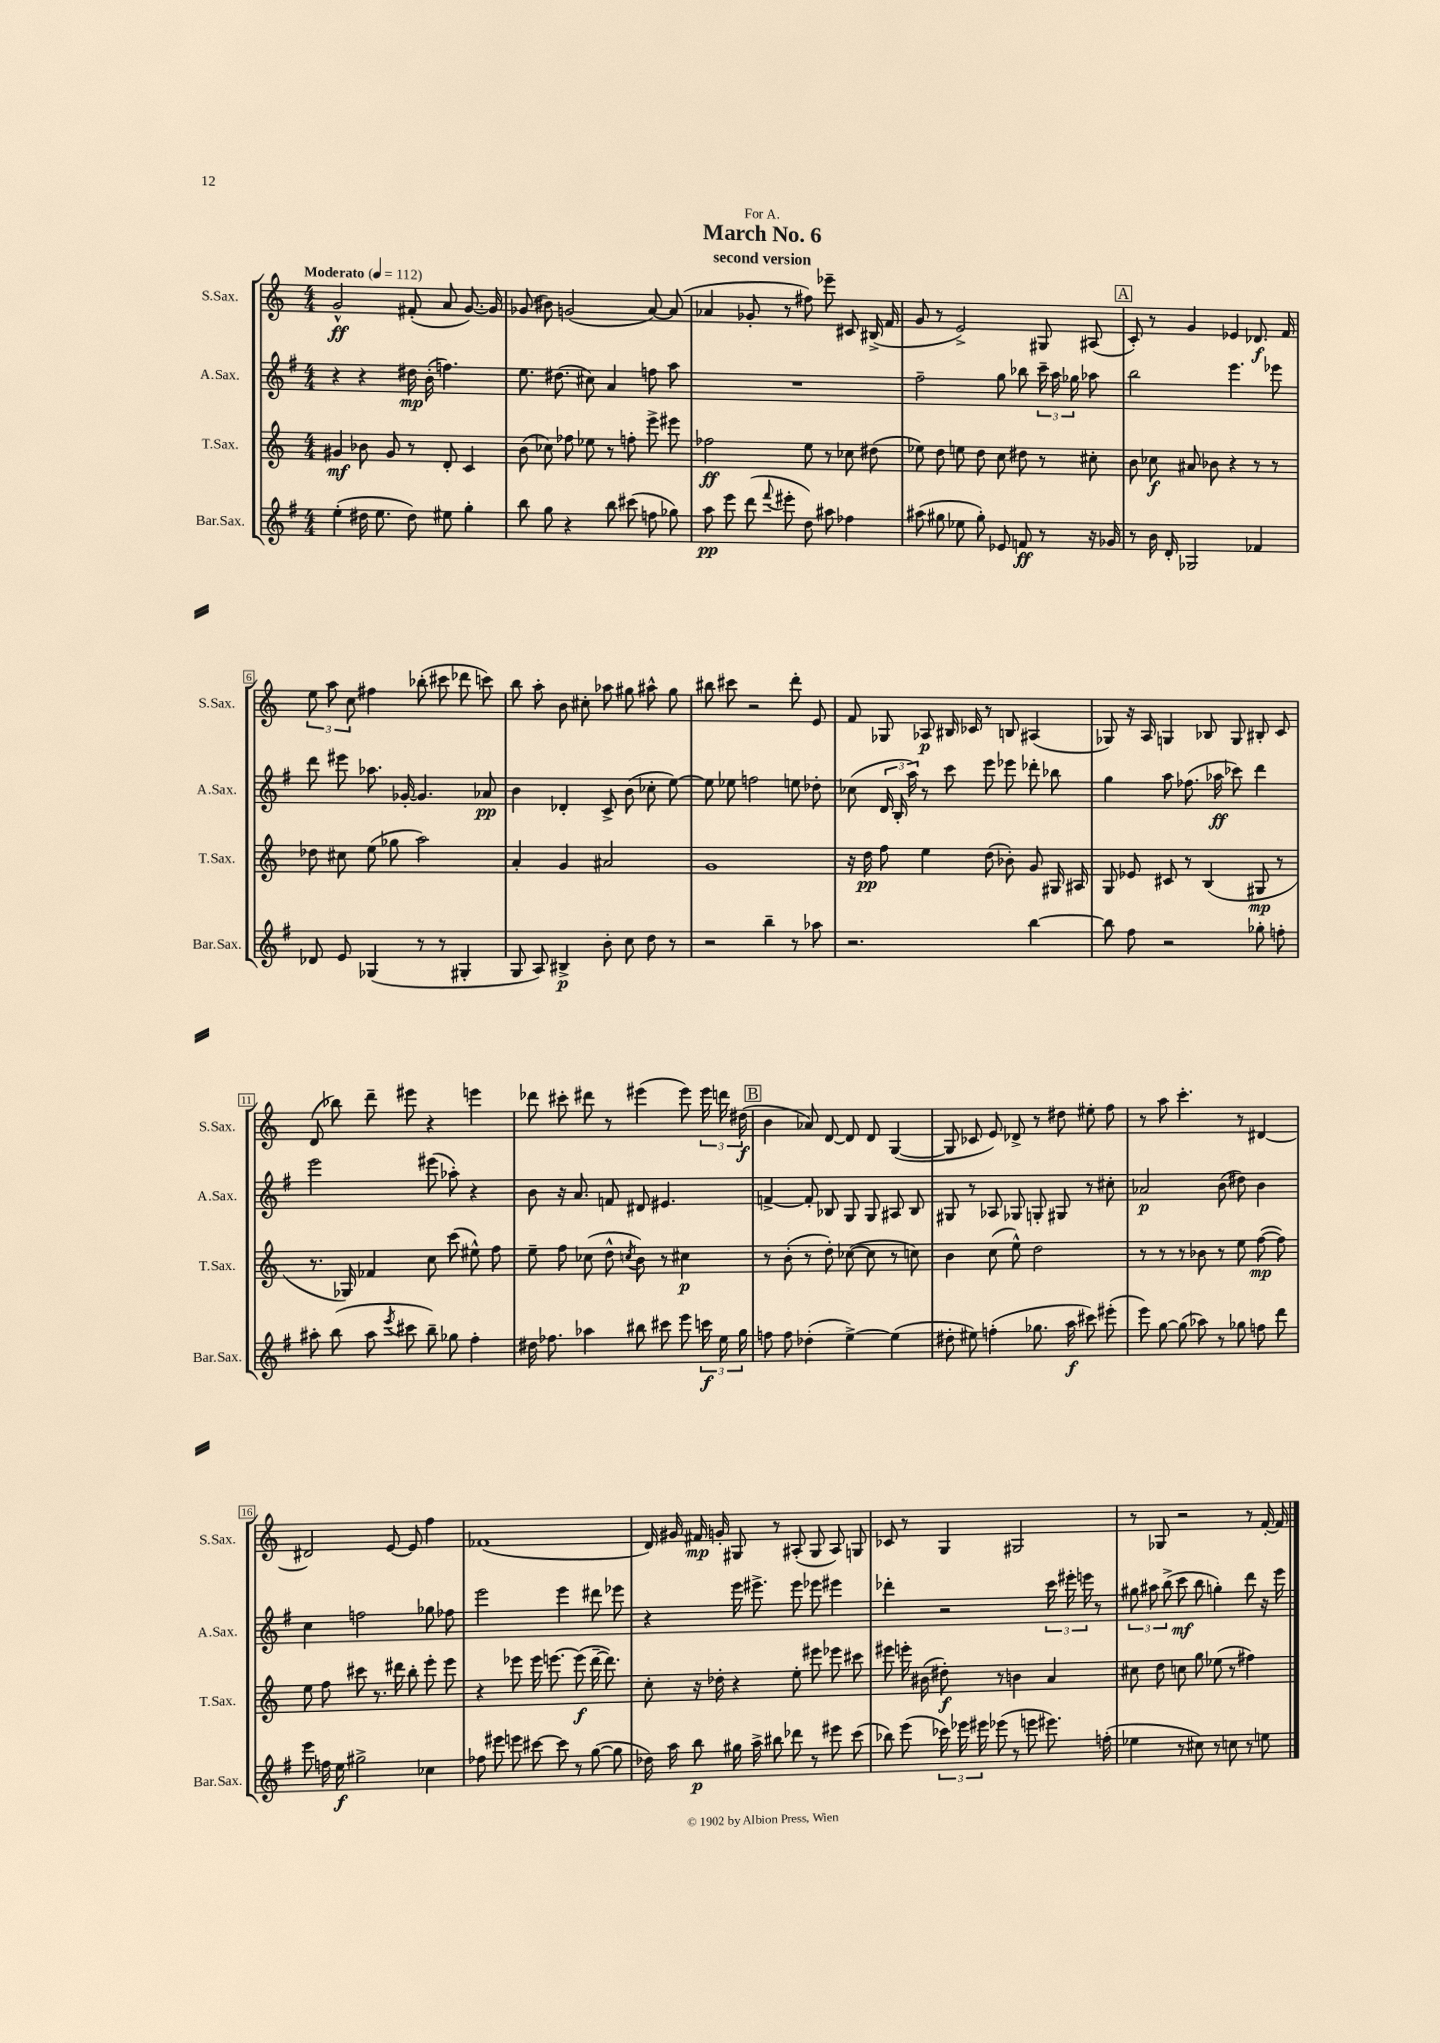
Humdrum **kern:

**kern	**dynam	**kern	**dynam	**kern	**dynam	**kern	**dynam
*part4	*part4	*part3	*part3	*part2	*part2	*part1	*part1
*staff4	*staff4	*staff3	*staff3	*staff2	*staff2	*staff1	*staff1
*I"Bar.Sax.	*	*I"T.Sax.	*	*I"A.Sax.	*	*I"S.Sax.	*
*I'Bar.Sax.	*	*I'T.Sax.	*	*I'A.Sax.	*	*I'S.Sax.	*
*clefG2	*	*clefG2	*	*clefG2	*	*clefG2	*
*k[f#]	*	*k[]	*	*k[f#]	*	*k[]	*
*M4/4	*	*M4/4	*	*M4/4	*	*M4/4	*
*MM112	*	*MM112	*	*MM112	*	*MM112	*
=1	=1	=1	=1	=1	=1	=1	=1
!	!	!	!	!	!	!LO:TX:a:B:t=Moderato	!
(4ee'\	.	4g#X/	mf	4r	.	2g^^/	ff
16dd#X\	.	8b-X\	.	4r	.	.	.
8.ee\	.	.	.	.	.	.	.
.	.	8g#/	.	.	.	.	.
8dd#\)	.	8r	.	16dd#X\	mp	(8f#X'/	.
.	.	.	.	(16b'\	.	.	.
8ee#X\	.	8d'/	.	4.ffn\)	.	8a/	.
4gg'\	.	4c/	.	.	.	[8.g/)	.
.	.	.	.	.	.	16g/]	.
=2	=2	=2	=2	=2	=2	=2	=2
8bb\	.	(8b\	.	8.ee\	.	(8g-X/	.
8gg\	.	8cc-X\)	.	.	.	8b#X\)	.
.	.	.	.	(8.dd#X\	.	.	.
4r	.	8ff-X\	.	.	.	(2gn/	.
.	.	8ee-X\	.	8cc#X\)	.	.	.
8bb\	.	8r	.	4a/	.	.	.
(8ccc#X\	.	8ffn'\	.	.	.	.	.
8ffn\	.	8eee^\	.	8ffn\	.	[8a/)	.
8gg-X\)	.	8eee#X\	.	8aa\	.	(8a/]	.
=3	=3	=3	=3	=3	=3	=3	=3
8aa\	pp	2ff-X\	ff	1r	.	4a-X/	.
8eee\	.	.	.	.	.	.	.
(8ddd\	.	.	.	.	.	8g-X'/	.
8qqfff#/	.	.	.	.	.	.	.
8eee#X'\	.	.	.	.	.	8r	.
8dd\)	.	8ee\	.	.	.	8ff#X\)	.
8aa#X\	.	8r	.	.	.	8eee-X~\	.
4ff-X\	.	8cc-X\	.	.	.	8c#X/	.
.	.	(8dd#X\	.	.	.	(16B#X^/	.
.	.	.	.	.	.	16f/	.
=4	=4	=4	=4	=4	=4	=4	=4
(8aa#X\	.	8ee-X\)	.	2ff#~\	.	8g/	.
8gg#X\	.	8dd\	.	.	.	8r	.
8ee-X\	.	8een\	.	.	.	2e^/)	.
8gg#'\)	.	8dd\	.	.	.	.	.
8e-X/	.	8cc\	.	8gg\	.	.	.
8fn/	ff	8dd#X\	.	8bb-X\	.	.	.
8r	.	8r	.	24ccc~\	.	8G#X/	.
.	.	.	.	24aa\	.	.	.
.	.	.	.	24gg-X\	.	.	.
16r	.	8cc#X'\	.	8aa-X\	.	(8A#X/	.
16g-X/	.	.	.	.	.	.	.
!!LO:REH:place=s1:t=A
=5	=5	=5	=5	=5	=5	=5	=5
8r	.	8b\	.	2bb\	.	8c'/)	.
16b\	.	8cc-X\	f	.	.	8r	.
16d'/	.	.	.	.	.	.	.
2G-X/	.	8a#X/	.	.	.	4g/	.
.	.	8b-X\	.	.	.	.	.
.	.	4r	.	4.eee\	.	4e-X/	.
4f-X/	.	8r	.	.	.	8.d-X/	f
.	.	8r	.	8eee-X\	.	.	.
.	.	.	.	.	.	16f/	.
!!LO:LB:g=z
=6	=6	=6	=6	=6	=6	=6	=6
8d-X/	.	8dd-X\	.	8ddd\	.	12ee\	.
.	.	.	.	.	.	12aa\	.
8e/	.	8cc#X\	.	8eee#X\	.	.	.
.	.	.	.	.	.	12cc\	.
(4G-X/	.	(8ee\	.	8.aa-X\	.	4ff#X\	.
.	.	8gg-X\	.	.	.	.	.
.	.	.	.	[16g-X'/	.	.	.
8r	.	2aa\)	.	4.g-/]	.	(8bb-X'\	.
8r	.	.	.	.	.	8ccc#X\	.
4G#X'/	.	.	.	.	.	8ddd-X\	.
.	.	.	.	8a-X/	pp	8cccn\)	.
=7	=7	=7	=7	=7	=7	=7	=7
8G/	.	4a'/	.	4b\	.	8bb\	.
8A/)	.	.	.	.	.	8aa'\	.
4B#X^/	p	4g/	.	4d-X'/	.	8b\	.
.	.	.	.	.	.	8cc#X'\	.
8b'\	.	2a#X/	.	8c^/	.	8aa-X\	.
8cc\	.	.	.	(8b\	.	8gg#X\	.
8dd\	.	.	.	8cc-X'\	.	8aa#X^^\	.
8r	.	.	.	[8ee\)	.	8gg#\	.
=8	=8	=8	=8	=8	=8	=8	=8
2r	.	1g	.	8ee\]	.	8bb#X\	.
.	.	.	.	8ee-X\	.	8ccc#X\	.
.	.	.	.	2ffn\	.	2r	.
4bb~\	.	.	.	.	.	.	.
8r	.	.	.	8een\	.	8ddd'\	.
8aa-X\	.	.	.	8dd-X'\	.	8e/	.
=9	=9	=9	=9	=9	=9	=9	=9
2.r	.	16r	.	(8cc-X\	.	8f/	.
.	.	16dd\	pp	.	.	.	.
.	.	8ff\	.	24d/	.	8G-X/	.
.	.	.	.	24B'/	.	.	.
.	.	.	.	24aa\)	.	.	.
.	.	4ee\	.	8r	.	8A-X/	p
.	.	.	.	8ccc\	.	16B#X/	.
.	.	.	.	.	.	16c-X/	.
.	.	(8dd\	.	8eee\	.	8r	.
.	.	8b-X'\)	.	8eee-X\	.	8Bn/	.
[4bb\	.	8g/	.	8ddd-X'\	.	(4A#X/	.
.	.	16G#X/	.	8bb-X\	.	.	.
.	.	16A#X/	.	.	.	.	.
=10	=10	=10	=10	=10	=10	=10	=10
8bb\]	.	8G/	.	4gg\	.	8G-X/)	.
8ff#\	.	8e-X/	.	.	.	16r	.
.	.	.	.	.	.	16A/	.
2r	.	8c#X/	.	8aa\	.	4Gn/	.
.	.	8r	.	(8.ff-X\	.	.	.
.	.	(4B/	.	.	.	8B-X/	.
.	.	.	.	16aa-X\	ff	.	.
.	.	.	.	8ccc-X\)	.	8G/	.
8gg-X'\	.	8G#X/	mp	4ddd\	.	8B#X'/	.
8ffn'\	.	8r	.	.	.	8c/	.
!!LO:LB:g=z
=11	=11	=11	=11	=11	=11	=11	=11
8aa#X'\	.	8.r	.	2eee\	.	(8d/	.
(8bb\	.	.	.	.	.	8bb-X\)	.
.	.	16G-X/)	.	.	.	.	.
8aa#\	.	4f-X/	.	.	.	8ddd~\	.
8qeee/	.	.	.	.	.	.	.
8ccc#X\	.	.	.	.	.	8eee#X\	.
8bb~\)	.	8cc\	.	(8eee#X\	.	4r	.
8gg-X\	.	(8ccc\	.	8aa-X'\)	.	.	.
4ff#'\	.	8ee#X^^\)	.	4r	.	4eeen\	.
.	.	8ff\	.	.	.	.	.
=12	=12	=12	=12	=12	=12	=12	=12
16dd#X\	.	8ee~\	.	8b\	.	8ddd-X\	.
8.ff-X\	.	.	.	.	.	.	.
.	.	8ff\	.	16r	.	8ccc#X'\	.
.	.	.	.	8.a/	.	.	.
4aa-X\	.	(8cc-X\	.	.	.	8ddd#X\	.
.	.	8dd^^\	.	8fn/	.	8r	.
.	.	8qccn/	.	.	.	.	.
8bb#X\	.	8b\)	.	8d#X/	.	(4eee#X\	.
8ccc#X\	.	8r	.	4.e#X/	.	.	.
8eee\	.	4cc#X\	p	.	.	8eee#\)	.
24cccn\	f	.	.	.	.	24eee#\	.
24ee\	.	.	.	.	.	24dddn\	.
24gg\	.	.	.	.	.	(24dd#X\	f
!!LO:REH:place=s1:t=B
=13	=13	=13	=13	=13	=13	=13	=13
8ffn\	.	8r	.	[4fn^/	.	4b\	.
8ff\	.	(8b'\	.	.	.	.	.
(4dd-X'\	.	8r	.	8f'/]	.	8a-X/)	.
.	.	8dd'\)	.	8B-X/	.	[8d/	.
[4ee^\)	.	([8cc-X\	.	8G/	.	8d/]	.
.	.	8cc-\]	.	8G/	.	8d/	.
(4ee\]	.	8r	.	8A#X/	.	([4G/	.
.	.	8ccn\)	.	8B-/	.	.	.
=14	=14	=14	=14	=14	=14	=14	=14
8dd#X'\	.	4b\	.	8G#X/	.	8G/]	.
8ee#X\)	.	.	.	8r	.	8c-X/	.
(4ffn'\	.	(8cc\	.	8A-X/	.	8e/)	.
.	.	8ee^^\)	.	8G-X/	.	8d-X^/	.
8.gg-X\	.	2dd\	.	8Gn'/	.	8r	.
.	.	.	.	8G#X/	.	8dd#X\	.
16aa\	f	.	.	.	.	.	.
8ccc#X\)	.	.	.	8r	.	8ee#X'\	.
(8eee#X'\	.	.	.	8cc#X'\	.	8ff\	.
=15	=15	=15	=15	=15	=15	=15	=15
8eee\)	.	8r	.	2a-X/	p	8r	.
[8gg\	.	8r	.	.	.	8aa\	.
(8gg\]	.	8r	.	.	.	4.ccc'\	.
8aa-X\)	.	8b-X\	.	.	.	.	.
8r	.	8r	.	(8b\	.	.	.
8gg-X\	.	8ee\	.	8dd#X\)	.	8r	.
8ffn\	.	([8ff\	mp	4b\	.	[4d#X/	.
8ddd\	.	8ff\])	.	.	.	.	.
!!LO:LB:g=z
=16	=16	=16	=16	=16	=16	=16	=16
8eee\	.	8ee\	.	4cc\	.	2d#X/]	.
16ffn\	.	8ff\	.	.	.	.	.
16ee\	f	.	.	.	.	.	.
2gg#X^\	.	8ccc#X\	.	2ffn\	.	.	.
.	.	8.r	.	.	.	.	.
.	.	.	.	.	.	[8e/	.
.	.	16ddd#X\	.	.	.	.	.
.	.	8bb'\	.	.	.	8e/]	.
4cc-X\	.	8eee'\	.	8gg-X\	.	4ff\	.
.	.	8eee\	.	8ff-X\	.	.	.
=17	=17	=17	=17	=17	=17	=17	=17
8ff-X\	.	4r	.	2eee\	.	(1f-X	.
8eee#X\	.	.	.	.	.	.	.
8eeen\	.	8eee-X\	.	.	.	.	.
[8ccc#X\	.	16eee-\	.	.	.	.	.
.	.	[8.eeen\	.	.	.	.	.
8ccc#\]	.	.	.	4eee\	.	.	.
8r	.	(8eee\]	f	.	.	.	.
([8gg\	.	[16ddd~\	.	8ddd#X\	.	.	.
.	.	8.ddd\])	.	.	.	.	.
8gg\]	.	.	.	8eee-X\	.	.	.
=18	=18	=18	=18	=18	=18	=18	=18
16dd-X\)	.	8cc'\	.	4r	.	16d/)	.
16aa\	.	.	.	.	.	16g#X/	.
8bb\	p	16r	.	.	.	16f#X/	mp
.	.	16dd-X'\	.	.	.	16gn'/	.
16gg#X\	.	4r	.	16eee\	.	8G#X/	.
16aa^\	.	.	.	8.eee#X^\	.	.	.
8bb#X\	.	.	.	.	.	8r	.
8ddd-X\	.	8ee'\	.	8eee#\	.	(8A#X'/	.
8r	.	8eee#X\	.	8eee-X\	.	8G#/	.
8eee#X\	.	8eee-X\	.	4eee#X\	.	8A#/)	.
(8ccc\	.	8ccc#X\	.	.	.	8Gn/	.
=19	=19	=19	=19	=19	=19	=19	=19
8bb-X\)	.	8eee#X\	.	4ddd-X'\	.	8c-X/	.
(8eee\	.	16eeen'\	.	.	.	8r	.
.	.	(16b#X\	.	.	.	.	.
24ccc-X\)	.	8dd#X'\)	f	2r	.	4G/	.
24eee-X\	.	.	.	.	.	.	.
24eee#X\	.	.	.	.	.	.	.
(8eee-X\	.	8r	.	.	.	.	.
8r	.	4bn\	.	.	.	2G#X/	.
8eeen\	.	.	.	.	.	.	.
8.eee#X\)	.	4a/	.	24ccc\	.	.	.
.	.	.	.	24eee#X'\	.	.	.
.	.	.	.	24eeen\	.	.	.
.	.	.	.	8r	.	.	.
(16ffn'\	.	.	.	.	.	.	.
=20	=20	=20	=20	=20	=20	=20	=20
4ee-X\	.	8cc#X\	.	12gg#X\	.	8r	.
.	.	.	.	12aa#X\	.	.	.
.	.	8dd\	.	.	.	8G-X/	.
.	.	.	.	(12bb^\	.	.	.
8r	.	8ccn\	.	8ccc\	mf	2r	.
8cc#X\)	.	8gg\	.	8bb\	.	.	.
8r	.	(8ee-X\	.	4ggn'\)	.	.	.
8ccn\	.	8r	.	.	.	.	.
8r	.	4ff#X\)	.	8ddd\	.	8r	.
8een\	.	.	.	16r	.	[16f'/	.
.	.	.	.	16eee\	.	16f/]	.
==	==	==	==	==	==	==	==
*-	*-	*-	*-	*-	*-	*-	*-
